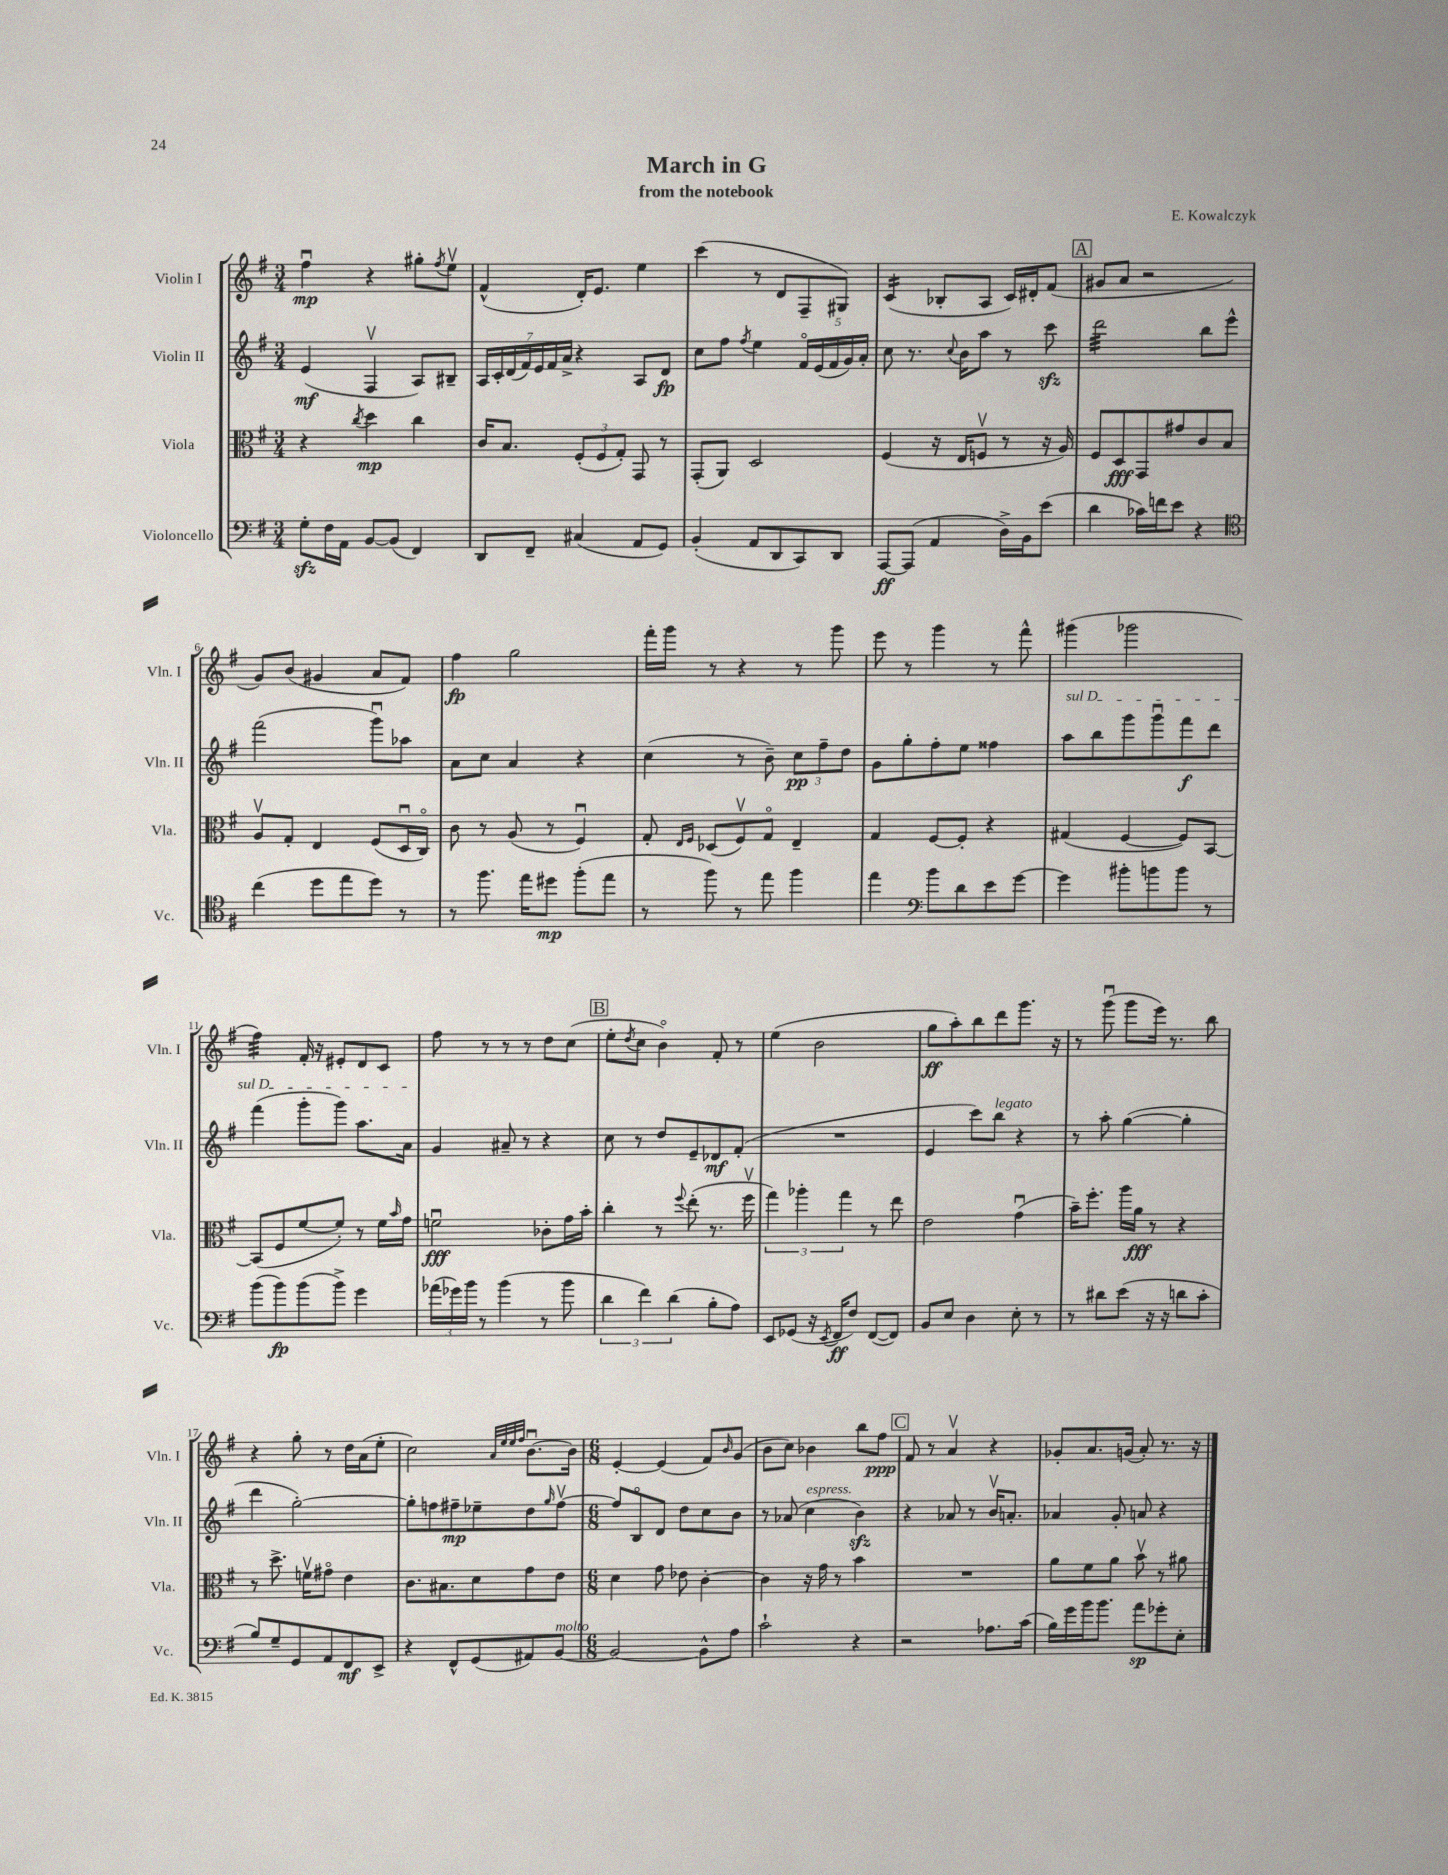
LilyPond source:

\header { title = "March in G" composer = "E. Kowalczyk" subtitle = "from the notebook" }
<<
\new StaffGroup <<
\new Staff = "s0" \with { instrumentName = "Violin I" shortInstrumentName = "Vln. I" } {
    \clef treble \key g \major \numericTimeSignature \time 3/4
    fis''4\downbow\mp r4 gis''8-. \acciaccatura { fis''8 } e''8\upbow |
    fis'4-^( d'16-.) e'8. e''4 |
    c'''4( r8 d'8 fis8-- gis8) |
    c'4:16( bes8-. a8 c'16) dis'16-. fis'8( |
    \mark \markup { \box "A" } gis'8 a'8 r2 |
    g'8) b'8( gis'4 a'8 fis'8) |
    fis''4\fp g''2 |
    fis'''16-. g'''16 r8 r4 r8 g'''8 |
    e'''8 r8 g'''4 r8 fis'''8-^ |
    gis'''4( ges'''2 |
    fis''4:32) fis'16-. r16 eis'8-. d'8 c'8 |
    fis''8 r8 r8 r8 d''8 c''8( |
    \mark \markup { \box "B" } e''8-. \acciaccatura { d''8 } c''8 b'4\flageolet) fis'8-. r8 |
    e''4( b'2 |
    g''8\ff a''8-.) b''8 d'''8 g'''8. r16 |
    r8 g'''8\downbow( g'''8 e'''16) r8. b''8 |
    r4 g''8-. r8 d''16 a'16( e''8-. |
    c''2) \grace { a'32 e''32 e''32 fis''32 } b'8.~\downbow b'16 |
    \numericTimeSignature \time 6/8 e'4~-. e'4( fis'8) \grace { b'16 } g'8( |
    b'8 c''8) bes'4 b''8 fis''8\ppp |
    \mark \markup { \box "C" } fis'8 r8 a'4\upbow r4 |
    ges'8-. a'8. g'16( a'8-.) r8. r16 \bar "|." |
}
\new Staff = "s1" \with { instrumentName = "Violin II" shortInstrumentName = "Vln. II" } {
    \clef treble \key g \major \numericTimeSignature \time 3/4
    e'4\mf( fis4\upbow a8) bis8-- |
    \tuplet 7/4 { a16 c'16-. d'16( fis'16) e'16 fis'16 a'16-> } r4 a8 d'8\fp |
    c''8 fis''8 \acciaccatura { fis''8 } e''4 \tuplet 5/4 { fis'16\flageolet e'16( fis'16 g'16) a'16-. } |
    c''8 r8. \appoggiatura { c''8 } b'16 a''8 r8 c'''8\sfz |
    \mark \markup { \box "A" } d'''2:32 b''8 e'''8-^ |
    fis'''2( g'''8\downbow) aes''8 |
    a'8 c''8 a'4 r4 |
    c''4( r8 b'8--) \tuplet 3/2 { c''8\pp fis''8-- d''8 } |
    g'8 g''8-. fis''8-. e''8 fisis''4 |
    \once \override TextSpanner.bound-details.left.text = \markup { \italic "sul D" } a''8\startTextSpan b''8 g'''8 g'''8\downbow fis'''8\f d'''8 |
    fis'''4( g'''8-. g'''8) a''8. a'16\stopTextSpan |
    g'4 ais'8-- r8 r4 |
    \mark \markup { \box "B" } c''8 r8 d''8 e'8-- des'8\mf fis'8-.( |
    R2. |
    e'4 c'''8) b''8^\markup { \italic "legato" } r4 |
    r8 a''8-. g''4~( g''4-. |
    d'''4 g''2~-.) |
    g''8-. f''8 fis''8--\mp ees''8-- d''8 \grace { g''16 } fis''8~\upbow |
    \numericTimeSignature \time 6/8 fis''8 b8\flageolet d'8 d''8 c''8 b'8 |
    r8 aes'8( c''4^\markup { \italic "espress." } b'4\sfz) |
    \mark \markup { \box "C" } r4 aes'8 r8 b'16\upbow a'8.-. |
    aes'4 g'8-. a'8 r4 \bar "|." |
}
\new Staff = "s2" \with { instrumentName = "Viola" shortInstrumentName = "Vla." } {
    \clef alto \key g \major \numericTimeSignature \time 3/4
    r4 \acciaccatura { c''8 } d''4\mp c''4 |
    c'16 b8. \tuplet 3/2 { fis8-.( fis8 g8-.) } g,8 r8 |
    g,8-.( a,8) d2 |
    fis4( r16 e16 f8\upbow r8 r16 a16) |
    \mark \markup { \box "A" } fis8 d8\fff g,8 gis'8 c'8 b8 |
    a8\upbow g8-. e4 fis8( d16\downbow c16\flageolet) |
    c'8 r8 a8( r8 fis4\downbow) |
    g8-. \grace { e16 fis16 } des8( fis8\upbow) g8\flageolet e4-- |
    g4 fis8~ fis8-. r4 |
    gis4( fis4~ fis8) b,8~ |
    b,8( fis8 fis'8~ fis'8-.) r8 fis'16 \grace { b'16 } g'16 |
    f'2\downbow\fff ces'8-. g'16 b'16-. |
    \mark \markup { \box "B" } c''4-. r8 \appoggiatura { fis''8 } e''8-.( r8. fis''16\upbow |
    \tuplet 3/2 { g''4) aes''4-. g''4 } r8 e''8 |
    e'2 g'4\downbow( |
    b'16--) fis''8.-. a''16 a'16\fff r8 r4 |
    r8 d''8.-> f'16\upbow gis'8\flageolet e'4 |
    c'8. bis8. d'8 g'8 e'8 |
    \numericTimeSignature \time 6/8 d'4 g'8 ees'8 c'4~-. |
    c'4 r16 g'16 r8 b'4 |
    \mark \markup { \box "C" } R2. |
    a'8 fis'8 a'8 b'8\upbow r8 ais'8 \bar "|." |
}
\new Staff = "s3" \with { instrumentName = "Violoncello" shortInstrumentName = "Vc." } {
    \clef bass \key g \major \numericTimeSignature \time 3/4
    g8-.\sfz fis16 a,16 b,8~ b,8( fis,4) |
    d,8 fis,8-- cis4( a,8 g,8) |
    b,4-.( a,8 d,8 c,8) d,8 |
    a,,8~\ff a,,8( a,4 d16->) b,16 e'8( |
    \mark \markup { \box "A" } d'4 ces'16) f'16 e'8 r4 |
    \clef tenor c''4( d''8 e''8 d''8) r8 |
    r8 fis''8. e''16 dis''8\mp fis''8-.( e''8 |
    r8 fis''8) r8 e''8 fis''4 |
    e''4 \clef bass b'8 d'8 e'8 g'8~ |
    g'4 bis'8-. b'8 b'8 r8 |
    b'8( b'8\fp) b'8( b'8->) g'4 |
    \tuplet 3/2 { aes'16( ges'16) b'16 } r8 b'4( r8 b'8 |
    \mark \markup { \box "B" } \tuplet 3/2 { d'4 fis'4) d'4( } b8-. a8) |
    e,8 ges,8( r16 \acciaccatura { e,8 } fis,16\ff fis8) fis,8~( fis,8) |
    b,8 e8 d4 e8-. r8 |
    r8 dis'8 e'8( r16 r16 d'8 c'8-. |
    b8) g8-- g,8 a,8 fis,8\mf e,8-> |
    r4 fis,8-^ g,8( ais,8) b,8~^\markup { \italic "molto" } |
    \numericTimeSignature \time 6/8 b,2~ b,8-^ a8 |
    c'2-! r4 |
    \mark \markup { \box "C" } r2 aes8. c'16( |
    b16) g'16 b'16 b'8. a'8\sp ges'8-. e8-. \bar "|." |
}
>>
>>
